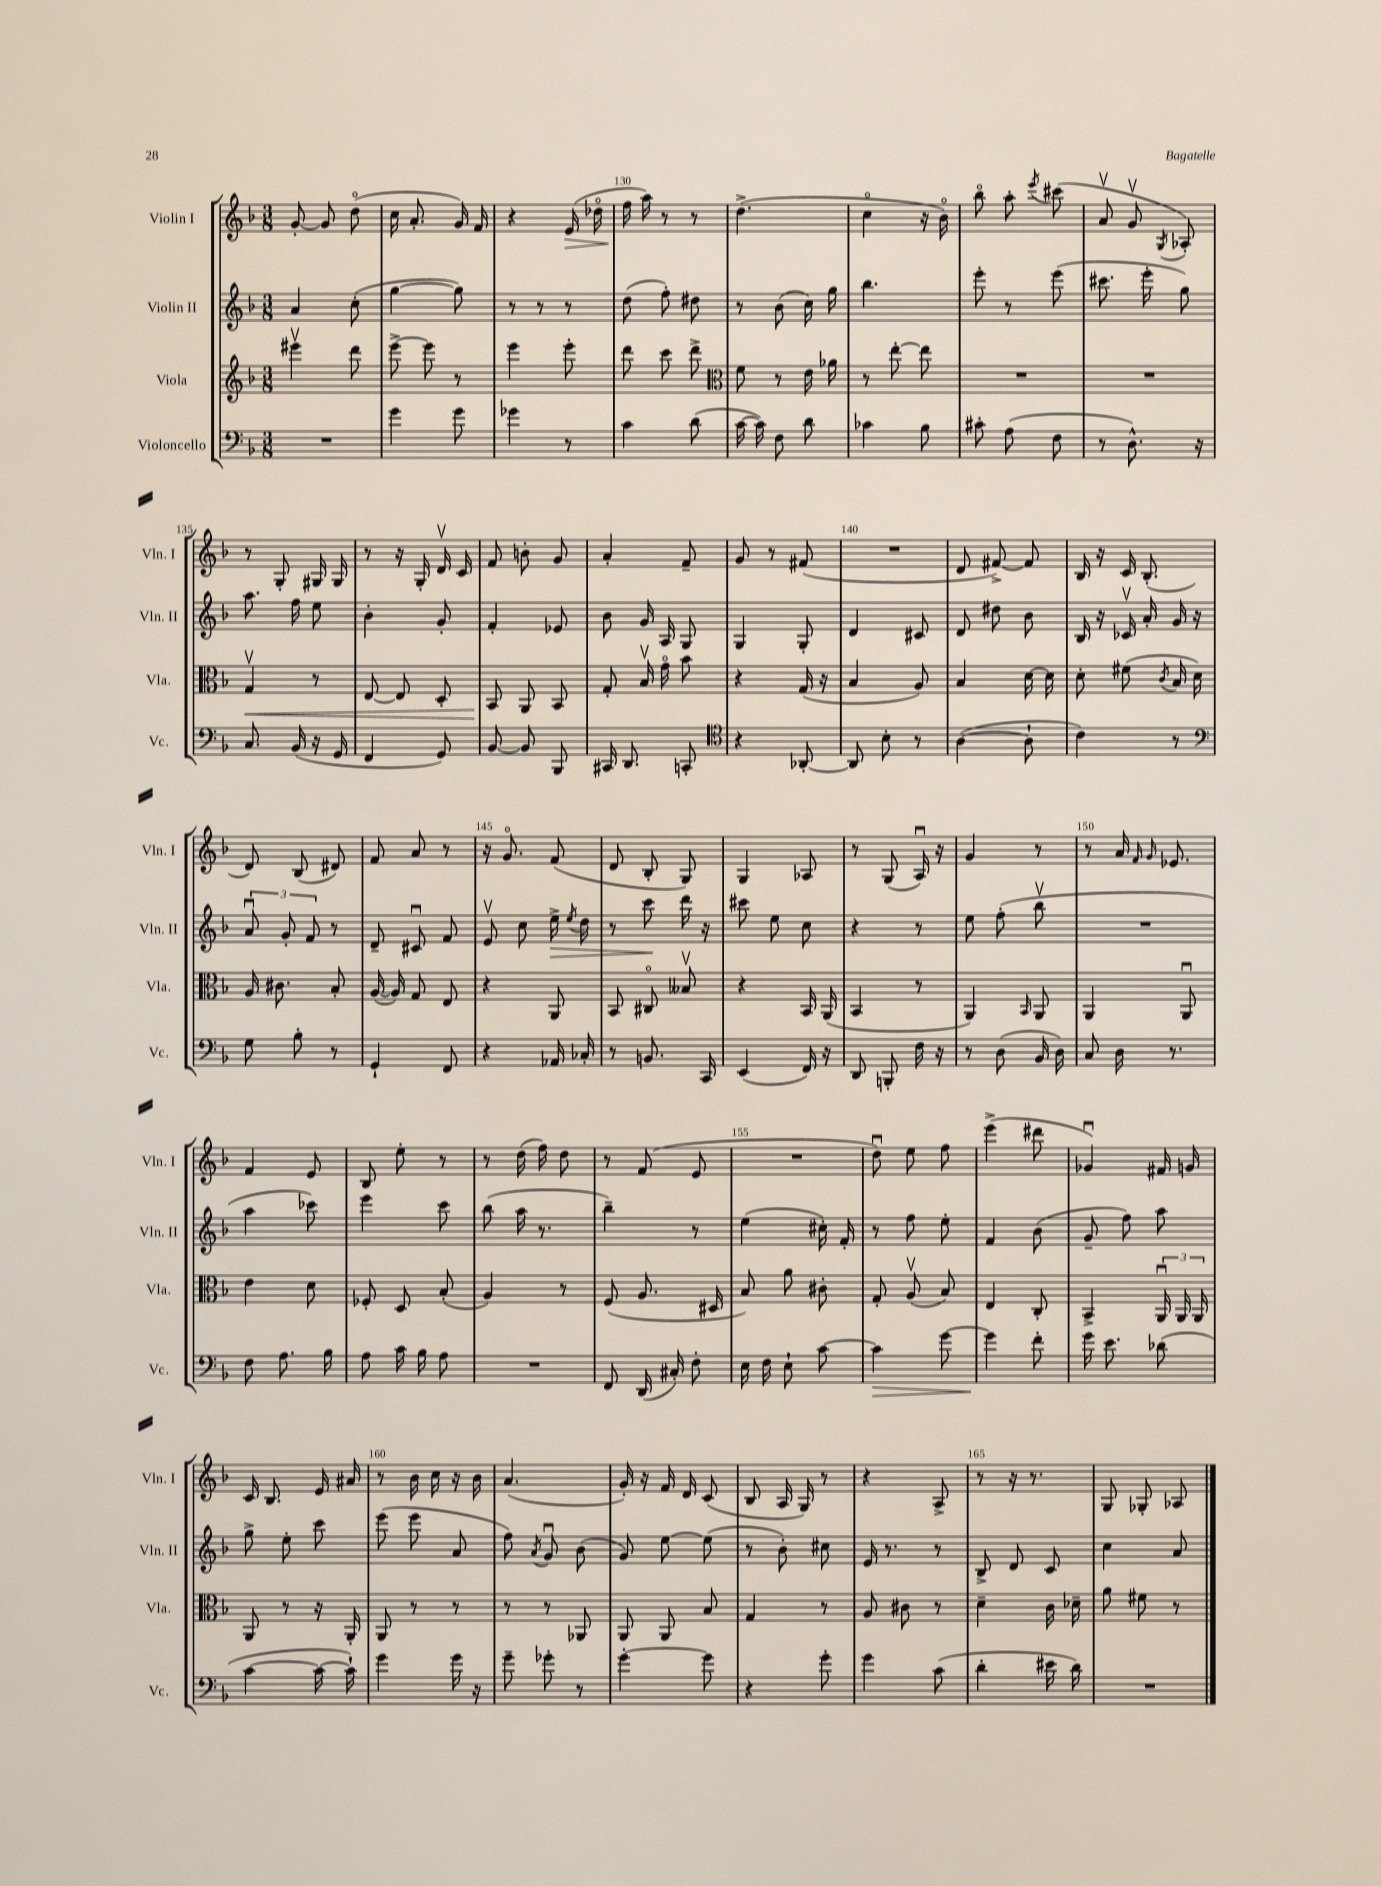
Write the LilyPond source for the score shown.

<<
\new StaffGroup <<
\new Staff = "s0" \with { instrumentName = "Violin I" shortInstrumentName = "Vln. I" } {
    \clef treble \key f \major \numericTimeSignature \time 3/8
    \autoBeamOff g'8~-. g'8 d''8\flageolet( |
    c''16 a'8.-. g'16) f'16 |
    r4 e'16\>( des''16\flageolet |
    f''16\! a''16) r8 r8 |
    d''4.->( |
    c''4\flageolet r16 bes'16\flageolet) |
    bes''8\flageolet a''8-. \acciaccatura { e'''8 } cis'''8( |
    a'8\upbow g'8\upbow \acciaccatura { g8 } aes8-.) |
    r8 g8-. gis16 gis16 |
    r8 r16 g16-. d'16\upbow c'16 |
    f'8 b'8-. g'8 |
    a'4-. f'8-- |
    g'8 r8 fis'8( |
    R4. |
    d'8 fis'8~->) fis'8 |
    bes16 r16 c'16 bes8.-.( |
    d'8) bes8( dis'8) |
    f'8 a'8 r8 |
    r16 g'8.\flageolet f'8( |
    d'8 bes8-. g8) |
    g4 aes8 |
    r8 g8( a16\downbow) r16 |
    g'4 r8 |
    r8 a'16 \grace { f'16 g'16 } ees'8. |
    f'4 e'8 |
    bes8 e''8-. r8 |
    r8 d''16( f''16) d''8 |
    r8 f'8( e'8 |
    R4. |
    d''8\downbow) e''8 f''8 |
    e'''4->( dis'''8 |
    ges'4\downbow) fis'16 g'16 |
    c'16 bes8. e'16 ais'16 |
    r8 bes'16 c''16 r16 bes'16 |
    a'4.( |
    g'16-.) r16 f'16 d'16 c'8( |
    bes8 a16 g16) r8 |
    r4 a8-> |
    r8 r16 r8. |
    g8 ges8-. aes8 \bar "|." |
}
\new Staff = "s1" \with { instrumentName = "Violin II" shortInstrumentName = "Vln. II" } {
    \clef treble \key f \major \numericTimeSignature \time 3/8
    \autoBeamOff a'4 c''8-.( |
    g''4~ g''8) |
    r8 r8 r8 |
    d''8( f''8-.) dis''8 |
    r8 bes'8( c''16) g''16 |
    bes''4. |
    e'''8-. r8 e'''8( |
    cis'''8. e'''16-. g''8) |
    a''8. f''16 e''8 |
    bes'4-. g'8-. |
    f'4-. ees'8 |
    bes'8 g'16 a16 g8 |
    g4 g8-. |
    d'4 cis'8 |
    d'8 dis''8 bes'8 |
    bes16 r16 ces'16\upbow a'16-. g'16 r16 |
    \tuplet 3/2 { a'8\downbow g'8-. f'8 } r8 |
    d'8-- cis'8\downbow f'8 |
    e'8\upbow c''8 e''16->\> \acciaccatura { e''8 } d''16 |
    r8 c'''8\! d'''16 r16 |
    cis'''8 e''8 c''8 |
    r4 r8 |
    e''8 f''8-.( bes''8\upbow |
    R4. |
    a''4 ces'''8) |
    e'''4 c'''8 |
    bes''8( a''16 r8. |
    bes''4--) r8 |
    e''4( cis''16-.) f'16-. |
    r8 f''8 e''8-. |
    f'4 bes'8( |
    g'8-- f''8) a''8 |
    g''8-> e''8-. c'''8 |
    e'''8( e'''8 a'8 |
    f''8) \acciaccatura { a'8 } g'8\downbow bes'8( |
    g'8) e''8~ e''8( |
    r8 bes'8-.) cis''8 |
    e'16 r8. r8 |
    bes8-> d'8 c'8 |
    c''4 a'8 \bar "|." |
}
\new Staff = "s2" \with { instrumentName = "Viola" shortInstrumentName = "Vla." } {
    \clef treble \key f \major \numericTimeSignature \time 3/8
    \autoBeamOff eis'''4\upbow d'''8 |
    e'''8~-> e'''8 r8 |
    e'''4 e'''8-. |
    d'''8 c'''8 d'''8-> |
    \clef alto f'8 r8 e'16 aes'16 |
    r8 e''8~-. e''8 |
    R4. |
    R4. |
    g4\upbow\< r8 |
    e8~ e8 d8-. |
    bes,8\! a,8 bes,8 |
    g8-. bes16\upbow g'16\flageolet bes'8 |
    r4 g16( r16 |
    bes4 a8) |
    bes4 d'16~ d'16 |
    d'8-. fis'8( \acciaccatura { c'8 } bes16 d'16) |
    a16 cis'8. bes8-. |
    a16~( a16) g8 e8 |
    r4 a,8 |
    bes,8 cis8\flageolet beses8\upbow |
    r4 bes,16 a,16( |
    bes,4 r8 |
    a,4) \grace { bes,16 } a,8 |
    a,4 a,8\downbow |
    e'4 d'8 |
    fes8-. d8 bes8-.( |
    a4) r8 |
    f8( a8. dis16 |
    bes8) a'8 cis'8-. |
    g8-. a8\upbow( bes8) |
    e4 c8-. |
    bes,4-> \tuplet 3/2 { a,16\downbow a,16 a,16 } |
    a,8 r8 r16 a,16-. |
    a,8 r8 r8 |
    r8 r8 aes,8 |
    a,8 a,8 bes8 |
    g4 r8 |
    a8 cis'8 r8 |
    d'4-- c'16 des'16-- |
    a'8 fis'8 r8 \bar "|." |
}
\new Staff = "s3" \with { instrumentName = "Violoncello" shortInstrumentName = "Vc." } {
    \clef bass \key f \major \numericTimeSignature \time 3/8
    \autoBeamOff R4. |
    g'4 g'8 |
    ges'4 r8 |
    c'4 d'8( |
    c'16~ c'16) f8 d'8 |
    ces'4 bes8 |
    cis'8-. a8( f8 |
    r8 d8.-^) r16 |
    c8. bes,16( r16 g,16 |
    f,4 g,8) |
    bes,8~ bes,8 bes,,8 |
    cis,16 d,8. c,8-. |
    \clef tenor r4 aes,8~-. |
    aes,8 bes8-. r8 |
    a4~( a8-! |
    c'4) r8 |
    \clef bass g8 bes8-. r8 |
    g,4-! f,8 |
    r4 aes,16 ces16-. |
    r8 b,8. c,16 |
    e,4( f,16) r16 |
    d,8 b,,8-. f16 r16 |
    r8 d8( bes,16 d16) |
    c8 d16 r8. |
    f8 a8. bes16 |
    a8 c'16 bes16 a8 |
    R4. |
    f,8 d,16( cis16-.) f8-. |
    e16 f16 e8-! c'8~ |
    c'4\> g'8~ |
    g'4\! f'8-. |
    g'16 e'8. des'8( |
    c'4~ c'16~ c'16-!) |
    g'4 g'16 r16 |
    g'8-- ges'8-. r8 |
    g'4~-. g'8 |
    r4 g'8-. |
    g'4 c'8( |
    d'4-. eis'16 d'16) |
    R4. \bar "|." |
}
>>
>>
\layout { \context { \Score currentBarNumber = #127 \override BarNumber.break-visibility = ##(#f #t #t) barNumberVisibility = #(every-nth-bar-number-visible 5) } }
